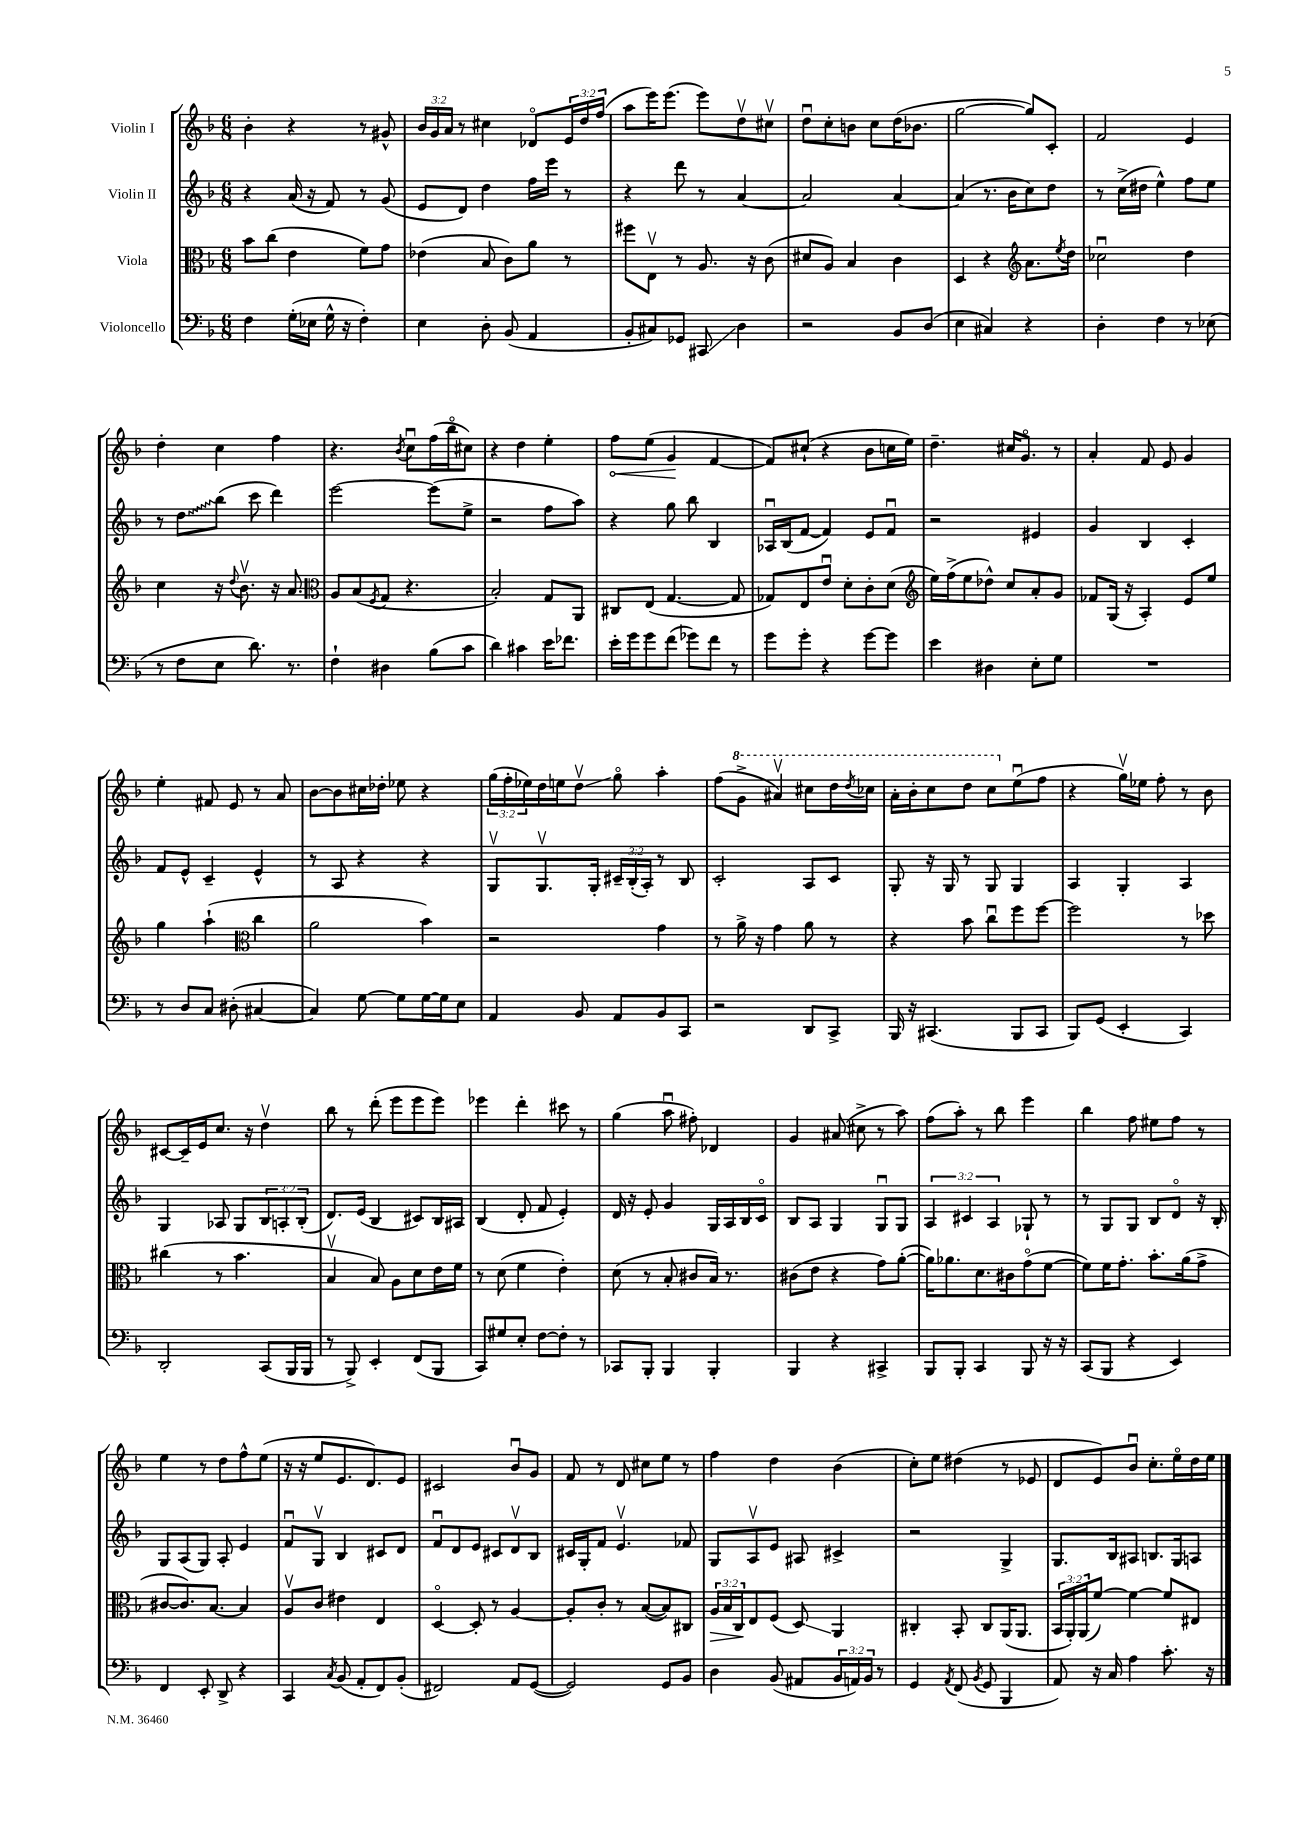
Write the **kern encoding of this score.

**kern	**kern	**kern	**kern
*staff4	*staff3	*staff2	*staff1
*clefF4	*clefC3	*clefG2	*clefG2
*k[b-]	*k[b-]	*k[b-]	*k[b-]
*M6/8	*M6/8	*M6/8	*M6/8
4F	8b-	4r	4b-'
.	(8cc	.	.
(16G'	4e	(16a	4r
16E-	.	16r	.
16G^^	.	8f)	.
16r	.	.	.
4F')	8f)	8r	8r
.	8g	(8g	8g#^^
=	=	=	=
4E	(4e-	8e	24b-
.	.	.	24g
.	.	.	24a
.	.	8d)	8r
8D'	8B-	4dd	4cc#
(8BB-	8c)	.	.
4AA	8a	16ff	8d-o
.	.	16eee	.
.	8r	8r	24e
.	.	.	24dd
.	.	.	(24ff
=	=	=	=
8BB-'	8ff#	4r	8aa
8C#)	8Ev	.	16eee)
.	.	.	(8.eee
8GG-	8r	8ddd	.
8CC#	8.A	8r	8eee)
4D	.	[4a	8ddv
.	16r	.	.
.	(8c	.	8cc#v
=	=	=	=
2r	8d#	2a]	8ddu
.	8A)	.	8cc'
.	4B-	.	8b
.	.	.	8cc
8BB-	4c	[4a	(16dd
.	.	.	8.b-
(8D	.	.	.
=	=	=	=
4E	4D	(4a]	[2gg
4C#)	4r	8.r	.
.	.	16b-	.
*	*clefG2	*	*
4r	8.a	8cc)	8gg])
.	.	8dd	8c'
.	8qee	.	.
.	16dd	.	.
=	=	=	=
4D'	2cc-u	8r	2f
.	.	(16cc^	.
.	.	16dd#	.
4F	.	4ee^^)	.
8r	4dd	8ff	4e
(8E-	.	8ee	.
=	=	=	=
8r	4cc	8r	4dd'
8F	.	8dd	.
8E	16r	(8bb-	4cc
.	8qqdd	.	.
.	8.b-v	.	.
8.d)	.	8ccc	.
.	16r	4ddd)	4ff
8.r	8.a	.	.
=	=	=	=
*	*clefC3	*	*
4F`	8A	[2eee	4.r
.	(8B-	.	.
.	8qF	.	.
4D#	8G	.	.
.	.	.	8qb-
.	4.r	.	8ccu
(8B-	.	(8eee]	(16ff
.	.	.	16bb-o
8c	.	8ee^	8cc#)
=	=	=	=
4d)	2B-')	2r	4r
4c#	.	.	4dd
16e	8G	8ff	4ee'
8.f-	.	.	.
.	8AA	8aa)	.
=	=	=	=
16e'	8C#	4r	8ff
16g	.	.	.
8g	(8E	.	(8ee
(8f	[4.G	8gg	4g
8g-)	.	8bb-	.
8f	.	4B-	[4f
8r	8G]	.	.
=	=	=	=
8g	8G-)	16A-u	8f])
.	.	(16B-	.
8g'	8E	[8f	(8cc#`
4r	8eu	4f])	4r
.	8d'	.	.
[8g	8c'	8e	8b-
8g]	(8d	8fu	16cc
.	.	.	16ee)
=	=	=	=
*	*clefG2	*	*
4e	16ee)	2r	4.dd~
.	(16ff^	.	.
.	8ee	.	.
4D#	8dd-^^)	.	.
.	8cc	.	16cc#
.	.	.	8.go
8E'	8a'	4e#	.
8G	8g	.	8r
=	=	=	=
2.r	8f-	4g	4a'
.	(16G	.	.
.	16r	.	.
.	4A')	4B-	8f
.	.	.	8e
.	8e	4c'	4g
.	8ee	.	.
=	=	=	=
8r	4gg	8f	4ee'
8D	.	8e^^	.
8C	(4aa`	4c~	8f#
(8D#'	.	.	8e
*	*clefC3	*	*
[4C#	4cc	4e^^	8r
.	.	.	8a
=	=	=	=
4C#])	2a	8r	[8b-
.	.	8A	8b-]
[8G	.	4r	16cc#
.	.	.	16dd-'
8G]	.	.	8ee-
[16G	4b-)	4r	4r
16G]	.	.	.
8E	.	.	.
=	=	=	=
4AA	2r	8Gv	(24gg
.	.	.	24ff'
.	.	.	24ee-)
.	.	8.Gv	16dd
.	.	.	16ee
8BB-	.	.	8ddv
.	.	16G'	.
8AA	.	24c#~	8ggo
.	.	(24B-'	.
.	.	24A')	.
8BB-	4g	8r	4aa'
8CC	.	8B-	.
=	=	=	=
2r	8r	2c'	(8ff
.	16a^	.	8gg^
.	16r	.	.
.	4g	.	4aa#v)
8DD	8a	8A	8ccc#
8CC^	8r	8c	16ddd
.	.	.	8qddd
.	.	.	16ccc-
=	=	=	=
16BBB-	4r	8G'	16aa'
16r	.	.	16bb-'
(4.CC#	.	16r	8ccc
.	.	16G	.
.	8b-	8r	8ddd
.	8ccu	8G	8ccc
8BBB-	8ff	4G	(8eeu
8CC#	[8ff	.	8ff
=	=	=	=
8BBB-)	2ff]	4A	4r
(8GG	.	.	.
4EE'	.	4G'	16ggv)
.	.	.	16ee-
.	.	.	8ff'
4CC)	8r	4A	8r
.	8dd-	.	8b-
=	=	=	=
2DD'	(4cc#	4G	[8c#
.	.	.	16c#~]
.	.	.	16e
.	8r	8A-	8.cc
.	4.b-	8G	.
.	.	.	16r
(8CC	.	12B-	4ddv
.	.	12A'	.
16BBB-	.	.	.
.	.	(12B-'	.
16BBB-	.	.	.
=	=	=	=
8r	4B-v	8.d)	8bb-
8BBB-^)	.	.	8r
.	.	(16e	.
4EE'	8B-)	4B-	(8ddd'
.	8A	.	8eee
(8FF	8d	8c#)	8eee
8BBB-	16e	16B-	8eee)
.	16f	16A#	.
=	=	=	=
8CC)	8r	(4B-	4eee-
8G#	(8d	.	.
8E'	4f	8d'	4ddd'
[8F	.	8f	.
8F']	4e')	4e')	8ccc#
8r	.	.	8r
=	=	=	=
8CC-	(8d	16d	(4gg
.	.	16r	.
8BBB-'	8r	8e'	.
4BBB-	8B-'	4g	8aau
.	8c#	.	8ff#')
4BBB-'	16B-)	16G	4d-
.	8.r	16A	.
.	.	16B-	.
.	.	16co	.
=	=	=	=
4BBB-	(8c#	8B-	4g
.	8e	8A	.
4r	4r	4G	(8a#
.	.	.	8cc#^
4CC#^	8g)	8Gu	8r
.	([8a'	8G	8aa)
=	=	=	=
8BBB-	16a])	6A	(8ff
.	8.a-	.	.
8BBB-'	.	.	8aa')
.	.	6c#	.
4CC	8.d	.	8r
.	.	6A	.
.	.	.	8bb-
.	16c#	.	.
8BBB-	(8go	8G-`	4eee
16r	[8f	8r	.
16r	.	.	.
=	=	=	=
(8CC	8f])	8r	4bb-
8BBB-	16f	8G	.
.	8.g'	.	.
4r	.	8G	8ff
.	8.b-'	8B-	8ee#
4EE)	.	8do	8ff
.	(16a	.	.
.	8g^	16r	8r
.	.	16B-'	.
=	=	=	=
4FF	[8c#	8G	4ee
.	8.c#])	(8A	.
8EE'	.	8G)	8r
.	[8.B-	.	.
8DD^	.	8A'	8dd
4r	4B-]	4e	8ff^^
.	.	.	(8ee
=	=	=	=
4CC	8Av	8fu	16r
.	.	.	16r
.	8c	8Gv	8ee
8qC	.	.	.
(8BB-	4e#	4B-	8.e
8AA'	.	.	.
.	.	.	8.d)
8FF)	4E	8c#	.
(8BB-'	.	8d	8e
=	=	=	=
2FF#)	[4Do	8fu	2c#
.	.	8d	.
.	8D']	8e	.
.	8r	8c#	.
8AA	[4A	8dv	8b-u
([8GG	.	8B-	8g
=	=	=	=
2GG])	8A']	16c#	8f
.	.	16G'	.
.	8c'	8f	8r
.	8r	4.ev	8d
.	([8B-	.	8cc#
8GG	8B-])	.	8ee
8BB-	8C#	8f-	8r
=	=	=	=
4D	24A	8G	4ff
.	24B-	.	.
.	24C	.	.
.	8E	8Av	.
(8BB-	(8F	8e	4dd
8AA#	8D)	8A#	.
24BB-	4AA	4c#^	(4b-
24AA)	.	.	.
24BB-	.	.	.
8r	.	.	.
=	=	=	=
4GG	4C#'	2r	8cc')
.	.	.	8ee
8qAA	.	.	.
(8FF	8BB-'	.	(4dd#
8qBB-	.	.	.
8GG	8C#	.	.
4BBB-	(16AA	4G^	8r
.	8.AA	.	.
.	.	.	8e-
=	=	=	=
8AA)	24BB-	8.G	8d
.	24AA')	.	.
.	(24AA	.	.
16r	[8f)	.	8e)
16C	.	16B-	.
4A	4f_	8A#	8b-u
.	.	8.B	8.cc'
8.c'	8f]	.	.
.	.	16G	16eeo
.	8E#	8A	16dd
16r	.	.	16ee
==	==	==	==
*-	*-	*-	*-
